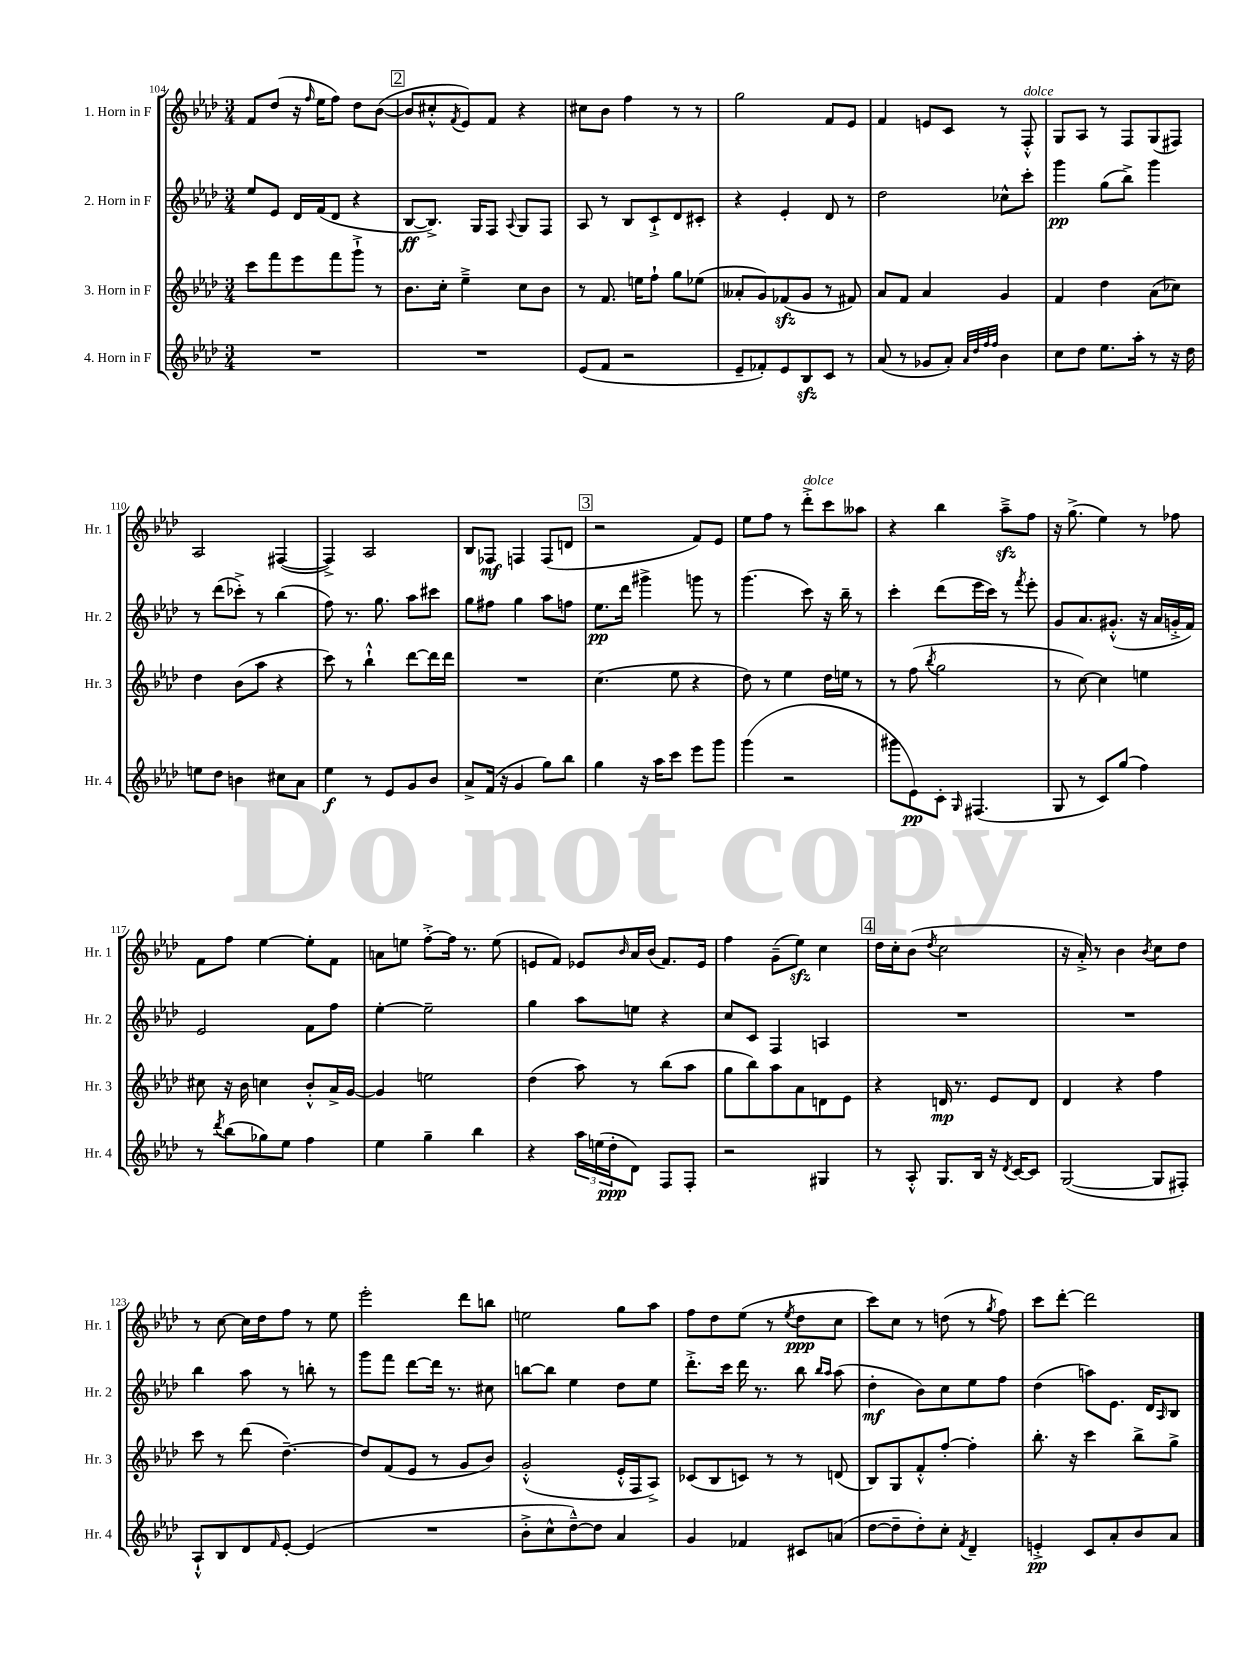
<<
\new StaffGroup <<
\new Staff = "s0" \with { instrumentName = "1. Horn in F" shortInstrumentName = "Hr. 1" } {
    \clef treble \key aes \major \numericTimeSignature \time 3/4
    f'8 des''8( r16 \grace { f''16 } ees''16 f''8) des''8 bes'8~( |
    \mark \markup { \box "2" } bes'8 cis''8-.-^ \acciaccatura { f'8 } ees'8) f'8 r4 |
    cis''8 bes'8 f''4 r8 r8 |
    g''2 f'8 ees'8 |
    f'4 e'8 c'8 r8 f8-.-^^\markup { \italic "dolce" } |
    g8 aes8 r8 f8 g8( fis8) |
    aes2 fis4~( |
    fis4->) aes2 |
    bes8 fes8\mf f4 f8( d'8 |
    \mark \markup { \box "3" } r2 f'8) ees'8 |
    ees''8 f''8 r8 des'''8-.->^\markup { \italic "dolce" } c'''8 aeses''8 |
    r4 bes''4 aes''8--->\sfz f''8 |
    r16 g''8.->( ees''4) r8 fes''8 |
    f'8 f''8 ees''4~ ees''8-. f'8 |
    a'8 e''8 f''8~-.-> f''16 r8. e''8( |
    e'8 f'8) ees'8 \grace { bes'16 } aes'16 bes'16( f'8.) ees'16 |
    f''4 g'8--( ees''8\sfz) c''4 |
    \mark \markup { \box "4" } des''16 c''16-. bes'8( \acciaccatura { des''8 } c''2 |
    r16 aes'16-.->) r8 bes'4 \acciaccatura { bes'8 } c''8 des''8 |
    r8 c''8~ c''16 des''16 f''8 r8 ees''8 |
    ees'''2-. des'''8 b''8 |
    e''2 g''8 aes''8 |
    f''8 des''8 ees''8( r8 \acciaccatura { ees''8 } des''8\ppp c''8 |
    c'''8) c''8 r8 d''8( r8 \acciaccatura { g''8 } f''8) |
    c'''8 des'''8~-. des'''2 \bar "|." |
}
\new Staff = "s1" \with { instrumentName = "2. Horn in F" shortInstrumentName = "Hr. 2" } {
    \clef treble \key aes \major \numericTimeSignature \time 3/4
    ees''8 ees'8 des'16 f'16( des'8 r4 |
    \mark \markup { \box "2" } bes8~\ff bes8.->) g16 f8 \appoggiatura { aes8 } g8 f8 |
    aes8 r8 bes8 c'8-!-> des'8 cis'8-. |
    r4 ees'4-. des'8 r8 |
    des''2 ces''8-^ c'''8-. |
    g'''4\pp g''8( bes''8->) g'''4 |
    r8 des'''8( ces'''8-.->) r8 bes''4( |
    f''8) r8. g''8. aes''8 cis'''8 |
    g''8 fis''8 g''4 aes''8 f''8 |
    \mark \markup { \box "3" } ees''8.\pp des'''16 gis'''4-> g'''8 r8 |
    g'''4.( c'''8) r16 bes''16-- r8 |
    c'''4-. des'''8( ees'''16 c'''16) r8 \acciaccatura { f'''8 } ees'''8-. |
    g'8 aes'8. gis'8.-.-^( r16 aes'16 g'16-.-> f'16) |
    ees'2 f'8 f''8 |
    ees''4~-. ees''2-- |
    g''4 aes''8 e''8 r4 |
    c''8 c'8 f4 a4 |
    \mark \markup { \box "4" } R2. |
    R2. |
    bes''4 aes''8 r8 b''8-. r8 |
    g'''8 f'''8 des'''8~ des'''16 r8. cis''8 |
    b''8~ b''8 ees''4 des''8 ees''8 |
    des'''8.-.-> c'''16 des'''16 r8. bes''8 \grace { bes''16 aes''16 } aes''8( |
    des''4-.\mf bes'8) c''8 ees''8 f''8 |
    des''4( a''8) ees'8. des'16 \grace { aes16 } bes8 \bar "|." |
}
\new Staff = "s2" \with { instrumentName = "3. Horn in F" shortInstrumentName = "Hr. 3" } {
    \clef treble \key aes \major \numericTimeSignature \time 3/4
    c'''8 f'''8 ees'''8 f'''8 g'''8-!-> r8 |
    \mark \markup { \box "2" } bes'8. c''16-. ees''4---> c''8 bes'8 |
    r8 f'8. e''16 f''8-! g''8 ees''8( |
    aeses'8-. g'8) fes'8\sfz( g'8 r8 fis'8) |
    aes'8 f'8 aes'4 g'4 |
    f'4 des''4 aes'8( ces''8) |
    des''4 bes'8( aes''8 r4 |
    c'''8) r8 bes''4-!-^ des'''8~ des'''16 des'''16 |
    R2. |
    \mark \markup { \box "3" } c''4.( ees''8 r4 |
    des''8) r8 ees''4 des''16 e''16 r8 |
    r8 f''8( \acciaccatura { bes''8 } g''2 |
    r8 c''8~) c''4 e''4 |
    cis''8 r16 bes'16 c''4 bes'8-.-^ aes'16-> g'16~ |
    g'4 e''2 |
    des''4( aes''8) r8 bes''8( aes''8 |
    g''8 bes''8) aes''8 aes'8 d'8 ees'8 |
    \mark \markup { \box "4" } r4 d'16\mp r8. ees'8 d'8 |
    des'4 r4 f''4 |
    c'''8 r8 des'''8( des''4.~--) |
    des''8 f'8( ees'8 r8 g'8 bes'8) |
    g'2-.-^( ees'16-.-^ f16 aes8->) |
    ces'8( bes8 c'8) r8 r8 d'8( |
    bes8) g8 f'8-.-^ f''8~-. f''4-. |
    bes''8.-. r16 c'''4 bes''8-> g''8-> \bar "|." |
}
\new Staff = "s3" \with { instrumentName = "4. Horn in F" shortInstrumentName = "Hr. 4" } {
    \clef treble \key aes \major \numericTimeSignature \time 3/4
    R2. |
    \mark \markup { \box "2" } R2. |
    ees'8( f'8 r2 |
    ees'8-- fes'8-.) ees'8 bes8\sfz c'8 r8 |
    aes'8( r8 ges'8 aes'8-.) \grace { aes'32 des''32 f''32 f''32 } bes'4 |
    c''8 des''8 ees''8. aes''16-. r8 r16 des''16 |
    e''8 des''8 b'4 cis''8 aes'8 |
    ees''4\f r8 ees'8 g'8 bes'8 |
    aes'8-> f'16( r16 g'4 g''8) bes''8 |
    \mark \markup { \box "3" } g''4 r16 aes''16 c'''8 ees'''8 g'''8 |
    g'''4( r2 |
    gis'''8 ees'8\pp) c'8-. \grace { g16 } fis4.( |
    g8 r8 c'8) g''8( f''4) |
    r8 \acciaccatura { des'''8 } bes''8( ges''8) ees''8 f''4 |
    ees''4 g''4-- bes''4 |
    r4 \tuplet 3/2 { aes''16 e''16( des''16-.\ppp } des'8) f8 f8-. |
    r2 gis4 |
    \mark \markup { \box "4" } r8 aes8-.-^ g8. bes16 r16 \acciaccatura { des'8 } c'16~ c'8 |
    g2~( g8 fis8-.) |
    aes8-!-^ bes8 des'8 \grace { f'16 } ees'8~-. ees'4( |
    R2. |
    bes'8-.-> c''8-^ des''8~---^) des''8 aes'4 |
    g'4 fes'4 cis'8 a'8( |
    des''8~ des''8-- des''8-.) c''8-. \acciaccatura { f'8 } des'4-- |
    e'4-.->\pp c'8 aes'8-. bes'8 aes'8 \bar "|." |
}
>>
>>
\layout { \context { \Score currentBarNumber = #104 } }
